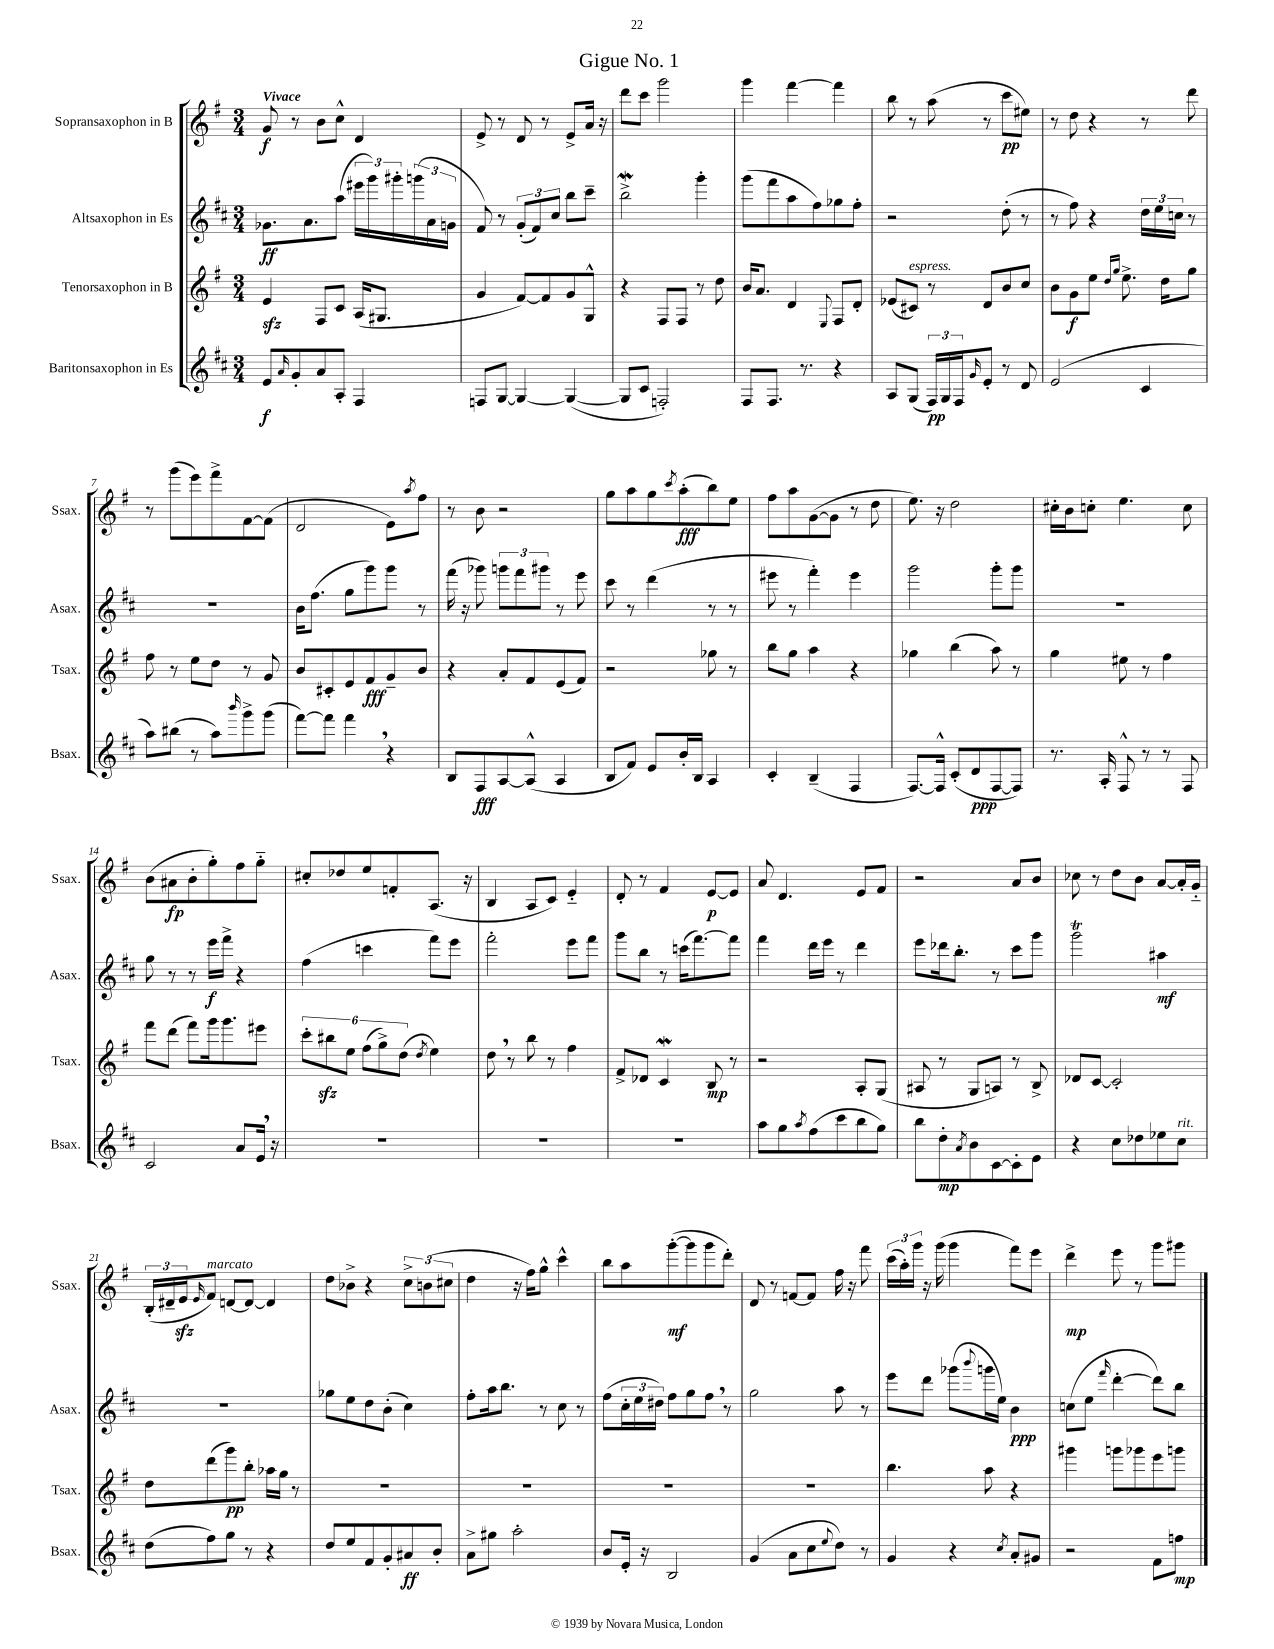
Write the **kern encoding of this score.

**kern	**dynam	**kern	**dynam	**kern	**dynam	**kern	**dynam
*part4	*part4	*part3	*part3	*part2	*part2	*part1	*part1
*staff4	*staff4	*staff3	*staff3	*staff2	*staff2	*staff1	*staff1
*I"Baritonsaxophon in Es	*	*I"Tenorsaxophon in B	*	*I"Altsaxophon in Es	*	*I"Sopransaxophon in B	*
*I'Bsax.	*	*I'Tsax.	*	*I'Asax.	*	*I'Ssax.	*
*clefG2	*	*clefG2	*	*clefG2	*	*clefG2	*
*k[f#c#]	*	*k[f#]	*	*k[f#c#]	*	*k[f#]	*
*M3/4	*	*M3/4	*	*M3/4	*	*M3/4	*
=1	=1	=1	=1	=1	=1	=1	=1
!	!	!	!	!	!	!LO:TX:a:B:t=Vivace	!
8e/L	f	4ezz/	.	8.g-X\L	ff	8g/	f
16qqa/	.	.	.	.	.	.	.
8g'/	.	.	.	.	.	8r	.
.	.	.	.	8.a\	.	.	.
8a/	.	8F#/L	.	.	.	8b\L	.
8A'/J	.	8c/J	.	(8aa\J	.	8cc^^\J	.
4F#/	.	(16A/KL	.	24eee#X\LL	.	4d/	.
.	.	.	.	24ggg\)	.	.	.
.	.	8.G#X/J	.	.	.	.	.
.	.	.	.	24ggg#X'\	.	.	.
.	.	.	.	(24gggn\	.	.	.
.	.	.	.	24a\	.	.	.
.	.	.	.	24gn\JJ	.	.	.
=2	=2	=2	=2	=2	=2	=2	=2
8Fn/L	.	4g/	.	8f#/)	.	8e^/	.
[8G/J	.	.	.	8r	.	8r	.
4G/_	.	[8f#/L)	.	(12g'/L	.	8d/	.
.	.	.	.	12f#/)	.	.	.
.	.	8f#/]	.	.	.	8r	.
.	.	.	.	12cc#/J	.	.	.
(4G/_	.	8g/	.	8bb\L	.	8e^/L	.
.	.	8G^^/J	.	8ccc#~\J	.	16a/Jk	.
.	.	.	.	.	.	16r	.
=3	=3	=3	=3	=3	=3	=3	=3
8G/L]	.	4r	.	2bbW^\	.	8ddd\L	.
8c#/J	.	.	.	.	.	8ccc\J	.
2Fn'/)	.	8F#/L	.	.	.	2ggg\	.
.	.	8F#/J	.	.	.	.	.
.	.	8r	.	4ggg'\	.	.	.
.	.	8dd\	.	.	.	.	.
=4	=4	=4	=4	=4	=4	=4	=4
8F#/L	.	16b/KL	.	(8ggg\L	.	4ggg\	.
.	.	8.a/J	.	.	.	.	.
8.F#/J	.	.	.	8fff#\	.	.	.
.	.	4d/	.	8aa\	.	[4fff#\	.
8.r	.	.	.	.	.	.	.
.	.	.	.	8ff#\)	.	.	.
.	.	8qqE/	.	.	.	.	.
4r	.	8F#/L	.	8gg-X\	.	4fff#\]	.
.	.	8d'/J	.	8ff#'\J	.	.	.
=5	=5	=5	=5	=5	=5	=5	=5
8A/L	.	(8e-X/L	.	2r	.	8bb\	.
!	!	!LO:TX:a:i:t=espress.	!	!	!	!	!
(8G/J	.	8c#X/J)	.	.	.	8r	.
24F#/LL)	pp	8r	.	.	.	(8aa\	.
24G/	.	.	.	.	.	.	.
24F#/J	.	.	.	.	.	.	.
16qqg/	.	.	.	.	.	.	.
8e'/J	.	8d/L	.	.	.	8r	.
8r	.	8b/	.	(8dd'\	.	8ccc\L	pp
8d/	.	8cc/J	.	8r	.	8ee#X\J)	.
=6	=6	=6	=6	=6	=6	=6	=6
(2e/	.	8b\L	.	8r	.	8r	.
.	.	8g\	f	8ff#\)	.	8dd\	.
.	.	8ee\J	.	4r	.	4r	.
.	.	16qqdd/LL	.	.	.	.	.
.	.	16qqgg/JJ	.	.	.	.	.
.	.	8.ee^\	.	.	.	.	.
4c#/	.	.	.	24dd\LL	.	8r	.
.	.	.	.	24ee\	.	.	.
.	.	16dd\KL	.	.	.	.	.
.	.	.	.	24ccn\JJ	.	.	.
.	.	8gg\J	.	8r	.	8ddd\	.
!!LO:LB:g=z
=7	=7	=7	=7	=7	=7	=7	=7
8aa\L)	.	8ff#\	.	2.r	.	8r	.
(8bb#X\J	.	8r	.	.	.	(8ggg\L	.
8r	.	8ee\L	.	.	.	8eee\)	.
8aa\L)	.	8dd\J	.	.	.	8fff#^\	.
16qqbbb/	.	.	.	.	.	.	.
8ggg^\	.	8r	.	.	.	[8f#\	.
(8ggg\J	.	8g/	.	.	.	(8f#\J]	.
=8	=8	=8	=8	=8	=8	=8	=8
[8fff#\L)	.	8b/L	.	16b\KL	.	2d/	.
.	.	.	.	(8.ff#\J	.	.	.
8fff#\J]	.	8c#X'/	.	.	.	.	.
4fff#,\	.	8e/	.	8gg\L	.	.	.
.	.	8f#/	fff	8ggg\)	.	.	.
4r	.	8g~/	.	8ggg\J	.	8e\L)	.
.	.	.	.	.	.	8qaa/	.
.	.	8b/J	.	8r	.	8ff#\J	.
=9	=9	=9	=9	=9	=9	=9	=9
8B/L	.	4r	.	(16fff#\	.	8r	.
.	.	.	.	16r	.	.	.
8F#/	fff	.	.	8ggg-X\)	.	8b\	.
[8A/	.	8a'/L	.	12gggn\L	.	2r	.
.	.	.	.	12fff#\	.	.	.
(8A^^/J]	.	8f#/	.	.	.	.	.
.	.	.	.	12ggg#X\J	.	.	.
4A/	.	(8e/	.	8r	.	.	.
.	.	8f#/J)	.	8eee\	.	.	.
=10	=10	=10	=10	=10	=10	=10	=10
8B/L	.	2r	.	8ccc#\	.	8gg\L	.
8f#/J)	.	.	.	8r	.	8aa\	.
8e/L	.	.	.	(4ddd\	.	8gg\	.
.	.	.	.	.	.	8qccc/	.
16b'/L	.	.	.	.	.	(8aa'\	fff
16B/JJ	.	.	.	.	.	.	.
4A/	.	8gg-X\	.	8r	.	8bb\)	.
.	.	8r	.	8r	.	8ee\J	.
=11	=11	=11	=11	=11	=11	=11	=11
4c#'/	.	8bb\L	.	8eee#X\	.	8ff#\L	.
.	.	8gg\J	.	8r	.	8aa\	.
(4B~/	.	4aa\	.	4fff#'\)	.	([8g\	.
.	.	.	.	.	.	8g\J]	.
4F#/	.	4r	.	4eee#\	.	8r	.
.	.	.	.	.	.	8dd\	.
=12	=12	=12	=12	=12	=12	=12	=12
[8.F#/L)	.	4gg-X\	.	2ggg\	.	8.ee\)	.
16F#^^/Jk]	.	.	.	.	.	16r	.
(8c#'/L	.	(4bb\	.	.	.	2dd\	.
8d/	ppp	.	.	.	.	.	.
[8F#/	.	8aa\)	.	8ggg'\L	.	.	.
8F#/J])	.	8r	.	8ggg\J	.	.	.
=13	=13	=13	=13	=13	=13	=13	=13
8.r	.	4gg\	.	2.r	.	16cc#X'\LL	.
.	.	.	.	.	.	16b\J	.
.	.	.	.	.	.	8ccn'\J	.
16A'/	.	.	.	.	.	.	.
8F#^^/	.	8ee#X\	.	.	.	4.ee\	.
8r	.	8r	.	.	.	.	.
8r	.	4ff#\	.	.	.	.	.
8F#/	.	.	.	.	.	8cc\	.
!!LO:LB:g=z
=14	=14	=14	=14	=14	=14	=14	=14
2c#/	.	8fff#\L	.	8gg\	.	(8b\L	.
.	.	(8ddd\J	.	8r	.	8a#X\	fp
.	.	8fff#\L)	.	8r	.	8b'\	.
.	.	16ggg\k	.	16eee\LL	f	8gg'\)	.
.	.	8.ggg\	.	16fff#^\JJ	.	.	.
8a/L	.	.	.	4r	.	8ff#\	.
16e,/Jk	.	8eee#X\J	.	.	.	8gg\J	.
16r	.	.	.	.	.	.	.
=15	=15	=15	=15	=15	=15	=15	=15
2.r	.	12ccc'\L	.	(4ff#\	.	8cc#X'/L	.
.	.	12bb#Xzz\	.	.	.	.	.
.	.	.	.	.	.	8dd-X/	.
.	.	12ee\J	.	.	.	.	.
.	.	(12ff#\L	.	4cccn\	.	8ee/	.
.	.	12gg^\)	.	.	.	.	.
.	.	.	.	.	.	8fn'/	.
.	.	(12dd\J	.	.	.	.	.
.	.	8qdd/	.	.	.	.	.
.	.	4ee\)	.	8fff#\L)	.	(8.A/J	.
.	.	.	.	8eee\J	.	.	.
.	.	.	.	.	.	16r	.
=16	=16	=16	=16	=16	=16	=16	=16
2.r	.	8dd,\	.	2fff#'\	.	4B/	.
.	.	8r	.	.	.	.	.
.	.	8bb\	.	.	.	8A/L	.
.	.	8r	.	.	.	8c/J)	.
.	.	4ff#\	.	8eee\L	.	4e/	.
.	.	.	.	8fff#\J	.	.	.
=17	=17	=17	=17	=17	=17	=17	=17
2.r	.	8f#^/L	.	8ggg\L	.	8d'/	.
.	.	8d-X/J	.	8bb\J	.	8r	.
.	.	4cw/	.	8r	.	4f#/	.
.	.	.	.	(16cccn\KL	.	.	.
.	.	.	.	[8.fff#\)	.	.	.
.	.	8B/	mp	.	.	[8e/L	p
.	.	8r	.	8fff#\J]	.	8e/J]	.
=18	=18	=18	=18	=18	=18	=18	=18
8aa\L	.	2r	.	4fff#\	.	8a/	.
8gg\	.	.	.	.	.	4.d/	.
8qaa/	.	.	.	.	.	.	.
(8ff#\	.	.	.	16ddd\LL	.	.	.
.	.	.	.	16eee\JJ	.	.	.
8ccc#\	.	.	.	8r	.	.	.
8bb\	.	8A'/L	.	4ddd\	.	8e/L	.
8gg\J)	.	(8G/J	.	.	.	8f#/J	.
=19	=19	=19	=19	=19	=19	=19	=19
8bb\L	.	8A#X/	.	8eee\L	.	2r	.
8dd'\	mp	8r	.	16ddd-X\k	.	.	.
.	.	.	.	8.bb'\J	.	.	.
8qa/	.	.	.	.	.	.	.
8b\	.	8G/L	.	.	.	.	.
[8c#\	.	8An/J)	.	8r	.	.	.
8c#'\]	.	8r	.	8ccc#\L	.	8a/L	.
8e\J	.	8B^/	.	8ggg\J	.	8b/J	.
=20	=20	=20	=20	=20	=20	=20	=20
4r	.	8d-X/L	.	2gggT\	.	8cc-X\	.
.	.	[8c/J	.	.	.	8r	.
8cc#\L	.	2c'/]	.	.	.	8dd\L	.
8dd-X\	.	.	.	.	.	8b\J	.
8ee-X\	.	.	.	4aa#X\	mf	[8a/L	.
!LO:TX:a:i:t=rit.	!	!	!	!	!	!	!
8cc#\J	.	.	.	.	.	16a'/L]	.
.	.	.	.	.	.	16g/JJ	.
!!LO:LB:g=z
=21	=21	=21	=21	=21	=21	=21	=21
(8dd\L	.	8dd\L	.	2.r	.	(24B'/LL	.
.	.	.	.	.	.	24d#X~/	.
.	.	.	.	.	.	24ezz/J	.
.	.	.	.	.	.	16qqe/	.
!	!	!	!	!	!	!LO:TX:a:i:t=marcato	!
8ff#\)	.	(8ddd\	.	.	.	8f#/J)	.
8gg\J	.	8ggg\)	pp	.	.	[8dn/L	.
8r	.	8bb'\J	.	.	.	8d/J_	.
4r	.	16aa-X\LL	.	.	.	4d/]	.
.	.	16gg\JJ	.	.	.	.	.
.	.	8r	.	.	.	.	.
=22	=22	=22	=22	=22	=22	=22	=22
8dd/L	.	2.r	.	8gg-X\L	.	8dd\L	.
8ee/	.	.	.	8ee\	.	8b-X^\J	.
8f#/	.	.	.	8dd\	.	4r	.
8g'/	.	.	.	(8b'\J	.	.	.
8a#X/	ff	.	.	4cc#\)	.	12cc^\L	.
.	.	.	.	.	.	(12bn\	.
8b'/J	.	.	.	.	.	.	.
.	.	.	.	.	.	12cc#X\J	.
=23	=23	=23	=23	=23	=23	=23	=23
8a^\L	.	2.r	.	8ff#'\L	.	4dd\	.
8gg#X\J	.	.	.	16aa\k	.	.	.
.	.	.	.	8.bb\J	.	.	.
2aa'\	.	.	.	.	.	16r	.
.	.	.	.	.	.	16ff#\KL)	.
.	.	.	.	8r	.	8gg^^\J	.
.	.	.	.	8cc#\	.	4ccc^^\	.
.	.	.	.	8r	.	.	.
=24	=24	=24	=24	=24	=24	=24	=24
8b/L	.	2.r	.	(8ff#\L	.	8bb\L	.
16e'/Jk	.	.	.	24cc#'\L	.	8aa\	.
.	.	.	.	24ee\	.	.	.
16r	.	.	.	.	.	.	.
.	.	.	.	24dd#X\JJ)	.	.	.
2B/	.	.	.	8ff#\L	.	([8ggg'\	mf
.	.	.	.	8gg\	.	8ggg\]	.
.	.	.	.	8ff#,\J	.	8ggg\	.
.	.	.	.	8r	.	8ddd'\J)	.
=25	=25	=25	=25	=25	=25	=25	=25
(4g/	.	2.r	.	2gg\	.	8d/	.
.	.	.	.	.	.	8r	.
8a\L	.	.	.	.	.	[8fn/L	.
8cc#\	.	.	.	.	.	8f/J]	.
8qqee/	.	.	.	.	.	.	.
8dd\J)	.	.	.	8aa\	.	16ff#\	.
.	.	.	.	.	.	16r	.
8r	.	.	.	8r	.	8fff#\	.
=26	=26	=26	=26	=26	=26	=26	=26
4g/	.	4.bb\	.	8eee\L	.	(24ccc\LL	.
.	.	.	.	.	.	24aa'\)	.
.	.	.	.	.	.	24ggg\JJ	.
.	.	.	.	8ddd\J	.	16r	.
.	.	.	.	.	.	(16ggg\	.
4r	.	.	.	(8ggg-X\L	.	4ggg\	.
.	.	.	.	8qqbbb/	.	.	.
.	.	8aa\	.	16gggn\L	.	.	.
.	.	.	.	16ee\JJ)	.	.	.
8qcc#/	.	.	.	.	.	.	.
8a'/L	.	4r	.	4b\	ppp	8fff#\L)	.
8g#X/J	.	.	.	.	.	8eee\J	.
=27	=27	=27	=27	=27	=27	=27	=27
2r	.	4ggg#X\	.	(8ccn\L	.	4ddd^\	mp
.	.	.	.	8ee\J	.	.	.
.	.	.	.	16qqfff#/	.	.	.
.	.	8gggn\L	.	[4ddd'\	.	8eee\	.
.	.	8ggg-X\	.	.	.	8r	.
8f#\L	.	8eee\	.	8ddd\L])	.	8ggg\L	.
8ffn\J	mp	8gggn\J	.	8bb\J	.	8ggg#X\J	.
==	==	==	==	==	==	==	==
*-	*-	*-	*-	*-	*-	*-	*-
